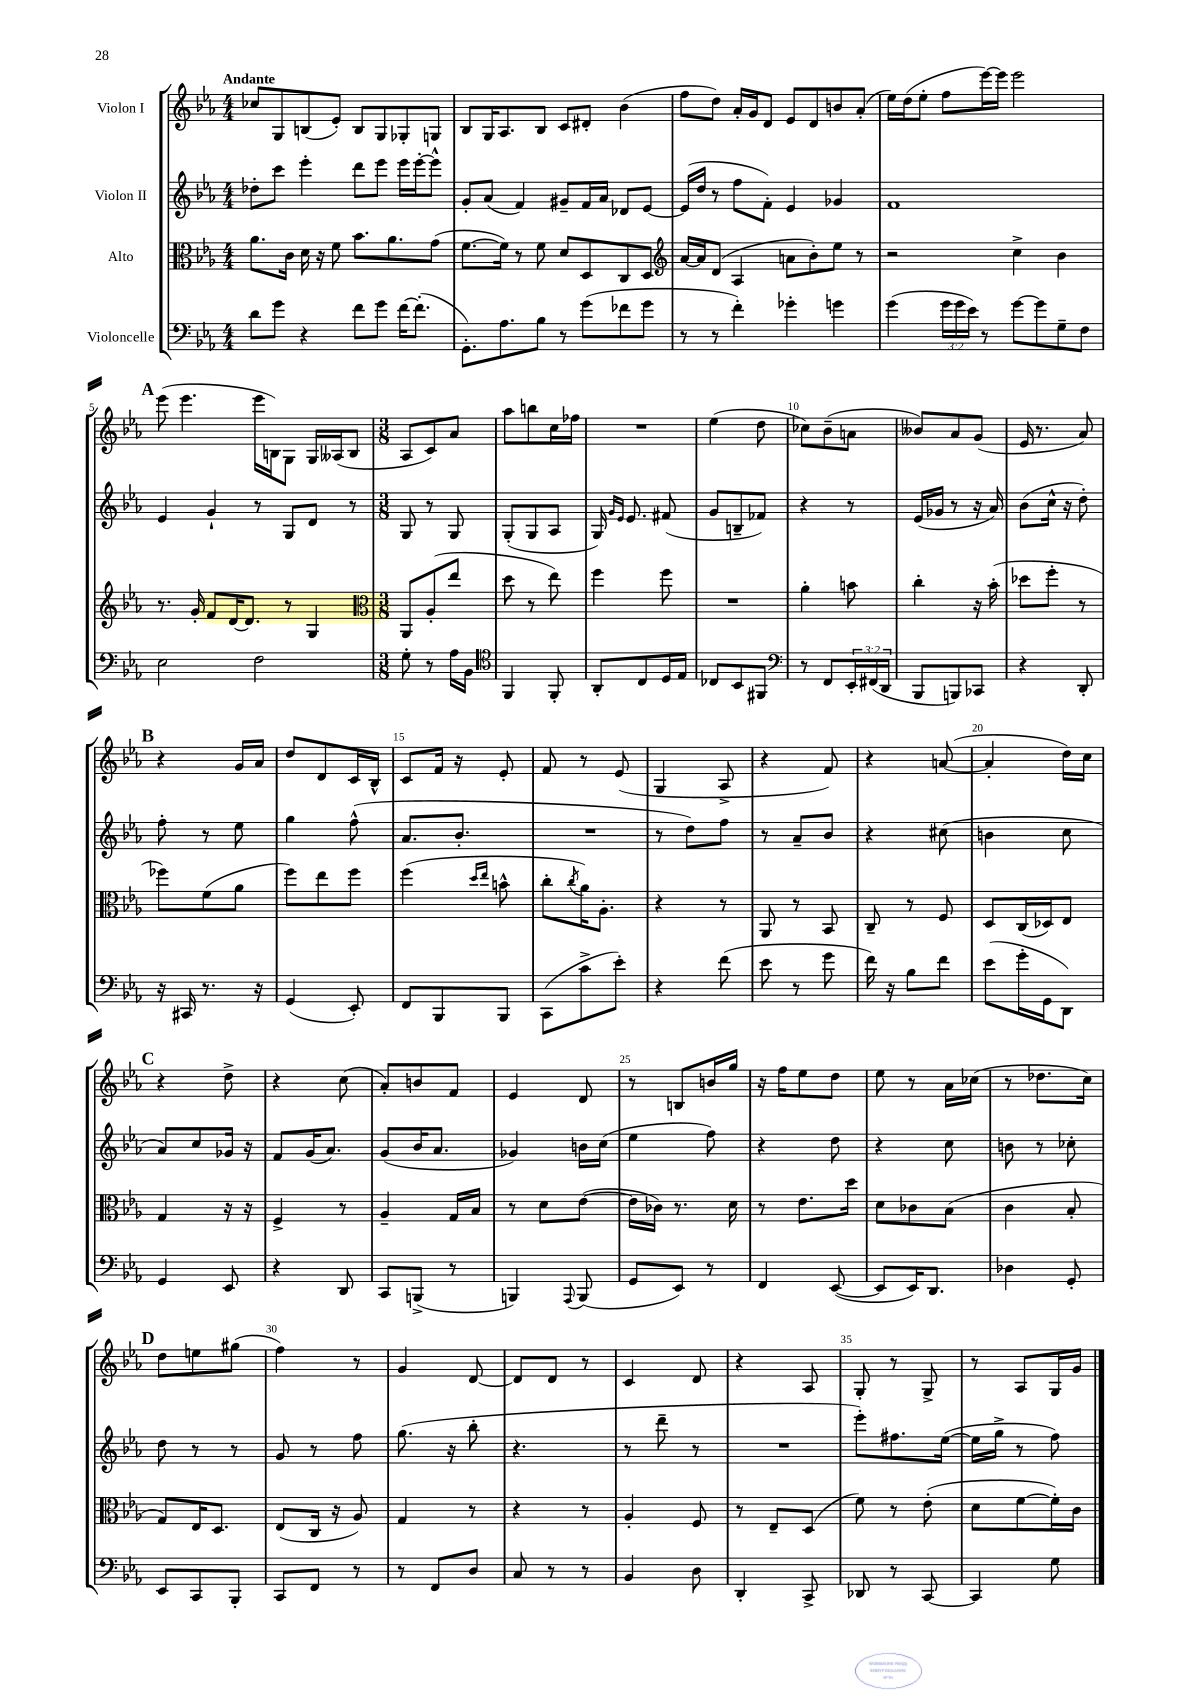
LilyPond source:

<<
\new StaffGroup <<
\new Staff = "s0" \with { instrumentName = "Violon I" } {
    \clef treble \key ees \major \numericTimeSignature \time 4/4 \tempo "Andante"
    ces''8 g8 b8( ees'8-.) b8 g8 ges8-. g8 |
    bes8 g16 aes8. bes8 c'8 dis'8-. bes'4( |
    f''8 d''8) aes'16-. g'16 d'8 ees'8 d'8 b'8 aes'8-.( |
    ees''16) d''16( ees''8-. f''8 ees'''16~) ees'''16 ees'''2 |
    \mark \markup { \bold "A" } ees'''8( ees'''4. ees'''16 b16) g8 g16 aeses16( b8 |
    \numericTimeSignature \time 3/8 aes8 c'8) aes'8 |
    aes''8 b''8 c''16 fes''16 |
    R4. |
    ees''4( d''8 |
    ces''8) bes'8--( a'8 |
    beses'8) aes'8 g'8( |
    ees'16 r8. aes'8) |
    \mark \markup { \bold "B" } r4 g'16 aes'16 |
    d''8 d'8 c'16 bes16-^ |
    c'8 f'16 r16 ees'8-. |
    f'8 r8 ees'8( |
    g4 aes8-> |
    r4 f'8) |
    r4 a'8~( |
    a'4-. d''16) c''16 |
    \mark \markup { \bold "C" } r4 d''8-> |
    r4 c''8( |
    aes'8-.) b'8 f'8 |
    ees'4 d'8 |
    r8 b8 b'16 g''16 |
    r16 f''16 ees''8 d''8 |
    ees''8 r8 aes'16 ces''16( |
    r8 des''8. c''16) |
    \mark \markup { \bold "D" } d''8 e''8 gis''8( |
    f''4) r8 |
    g'4 d'8~ |
    d'8 d'8 r8 |
    c'4 d'8 |
    r4 aes8 |
    g8-. r8 g8-> |
    r8 aes8 g16 g'16 \bar "|." |
}
\new Staff = "s1" \with { instrumentName = "Violon II" } {
    \clef treble \key ees \major \numericTimeSignature \time 4/4
    des''8-. c'''8 ees'''4-. d'''8 ees'''8 ees'''16 ees'''16~-. ees'''8-^ |
    g'8-. aes'8( f'4) gis'8-- f'16 aes'16 des'8 ees'8~ |
    ees'16( d''16 r8 f''8 f'8-.) ees'4 ges'4 |
    f'1 |
    \mark \markup { \bold "A" } ees'4 g'4-! r8 g8 d'8 r8 |
    \numericTimeSignature \time 3/8 g8 r8 g8 |
    g8-.( g8 aes8 |
    g16) \grace { g'16 ees'16 } ees'8. fis'8( |
    g'8 b8-- fes'8) |
    r4 r8 |
    ees'16( ges'16 r8 r16 aes'16) |
    bes'8( c''16-^ r16 d''8-.) |
    \mark \markup { \bold "B" } f''8-. r8 ees''8 |
    g''4 f''8-^( |
    aes'8. bes'8.-. |
    R4. |
    r8 d''8) f''8 |
    r8 aes'8-- bes'8 |
    r4 cis''8( |
    b'4 c''8 |
    \mark \markup { \bold "C" } aes'8) c''8 ges'16 r16 |
    f'8 g'16( aes'8.) |
    g'8( bes'16 aes'8. |
    ges'4) b'16 c''16( |
    ees''4 f''8) |
    r4 d''8 |
    r4 c''8 |
    b'8 r8 ces''8-. |
    \mark \markup { \bold "D" } d''8 r8 r8 |
    g'8 r8 f''8 |
    g''8.( r16 bes''8-. |
    r4. |
    r8 d'''8-- r8 |
    R4. |
    ees'''8-.) fis''8. ees''16~( |
    ees''16 g''16-> r8 f''8) \bar "|." |
}
\new Staff = "s2" \with { instrumentName = "Alto" } {
    \clef alto \key ees \major \numericTimeSignature \time 4/4
    aes'8. c'16 d'16 r16 f'8 bes'8. aes'8. g'8( |
    f'8.~ f'16) r8 f'8 d'8 d8 c8 d8 |
    \clef treble aes'16~ aes'16 d'8( aes4 a'8 bes'8-.) ees''8 r8 |
    r2 c''4-> bes'4 |
    \mark \markup { \bold "A" } r8. g'16-. f'8 d'16~ d'8. r8 g4 |
    \numericTimeSignature \time 3/8 \clef alto aes,8 aes8-.( ees''8 |
    d''8 r8 ees''8) |
    f''4 f''8 |
    R4. |
    aes'4-. b'8 |
    c''4-. r16 bes'16-.( |
    des''8 f''8-. r8 |
    \mark \markup { \bold "B" } fes''8) f'8( aes'8 |
    f''8) ees''8 f''8 |
    f''4( \grace { d''16 ees''16 } b'8-^ |
    c''8-. \acciaccatura { c''8 } aes'16) aes8.-. |
    r4 r8 |
    aes,8 r8 bes,8 |
    c8-- r8 f8 |
    d8 c16( des16) ees8 |
    \mark \markup { \bold "C" } g4 r16 r16 |
    f4-> r8 |
    aes4-- g16 bes16 |
    r8 d'8 ees'8~( |
    ees'16 ces'16) r8. d'16 |
    r8 ees'8. d''16 |
    d'8 ces'8 bes8( |
    c'4 bes8-. |
    \mark \markup { \bold "D" } g8) ees16 d8. |
    ees8( c16 r16 aes8) |
    g4 r8 |
    r4 r8 |
    aes4-. f8 |
    r8 ees8-- d8( |
    f'8) r8 ees'8-.( |
    d'8 f'8~ f'16-.) c'16 \bar "|." |
}
\new Staff = "s3" \with { instrumentName = "Violoncelle" } {
    \clef bass \key ees \major \numericTimeSignature \time 4/4 \override Staff.TupletNumber.text = #tuplet-number::calc-fraction-text
    d'8 g'8 r4 f'8 g'8 f'16~ f'8.-.( |
    g,8.-.) aes8. bes8 r8 g'8( fes'8 g'8 |
    r8 r8 f'4-.) ges'4-. g'4 |
    g'4( \tuplet 3/2 { g'16 g'16 ees'16) } r8 g'8~ g'8 g8-- f8 |
    \mark \markup { \bold "A" } ees2 f2 |
    \numericTimeSignature \time 3/8 g8-. r8 aes16 bes,16 |
    \clef tenor f,4 f,8-. |
    aes,8-. c8 d16 ees16 |
    ces8 bes,8 fis,8 |
    \clef bass r8 f,8 \tuplet 3/2 { ees,16-. fis,16( d,16 } |
    bes,,8 b,,8) ces,8 |
    r4 d,8-. |
    \mark \markup { \bold "B" } r16 cis,16 r8. r16 |
    g,4( ees,8-.) |
    f,8 bes,,8 bes,,8 |
    c,8( c'8-> ees'8-.) |
    r4 f'8( |
    ees'8 r8 g'8 |
    f'16) r16 bes8 f'8 |
    ees'8( g'16-. g,16 d,8) |
    \mark \markup { \bold "C" } g,4 ees,8 |
    r4 d,8 |
    c,8 b,,8->( r8 |
    b,,4) \appoggiatura { aes,,8 } b,,8( |
    g,8 ees,8) r8 |
    f,4 ees,8~( |
    ees,8 ees,16) d,8. |
    des4 g,8-. |
    \mark \markup { \bold "D" } ees,8 c,8 bes,,8-. |
    c,8 f,8 r8 |
    r8 f,8 d8 |
    c8 r8 r8 |
    bes,4 d8 |
    d,4-. c,8-> |
    des,8 r8 c,8~ |
    c,4 g8 \bar "|." |
}
>>
>>
\layout { \context { \Score \override BarNumber.break-visibility = ##(#f #t #t) barNumberVisibility = #(every-nth-bar-number-visible 5) } }
